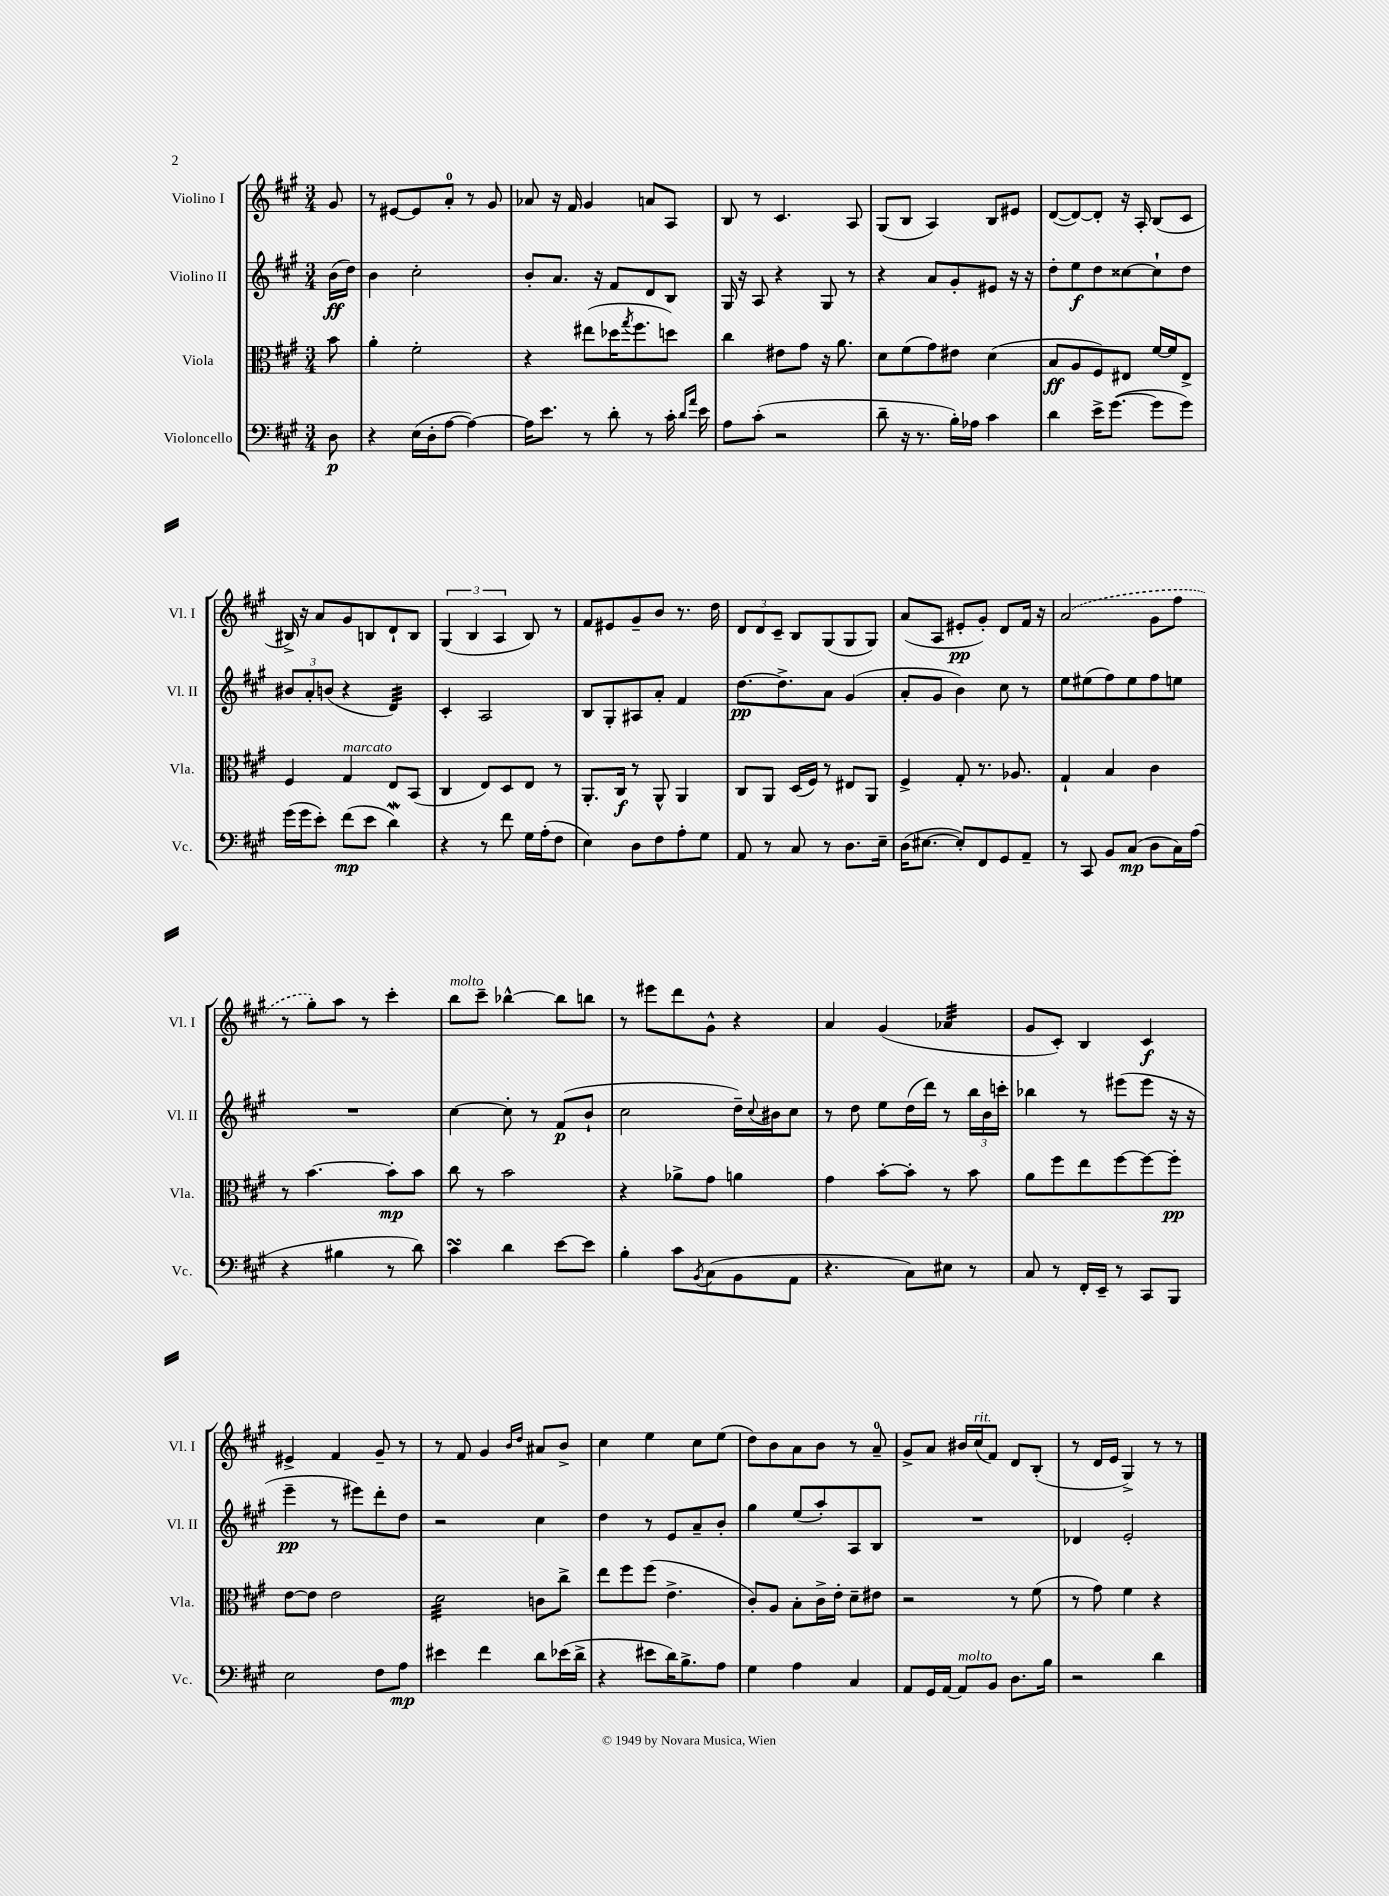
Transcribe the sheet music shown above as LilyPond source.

<<
\new StaffGroup <<
\new Staff = "s0" \with { instrumentName = "Violino I" shortInstrumentName = "Vl. I" } {
    \clef treble \key a \major \numericTimeSignature \time 3/4 \partial 8
    gis'8 |
    r8 eis'8~ eis'8 a'8-0-. r8 gis'8 |
    aes'8 r16 fis'16 gis'4 a'8 a8 |
    b8 r8 cis'4. a8 |
    gis8( b8 a4) b8 eis'8 |
    d'8~( d'8~) d'8-. r16 a16-. b8( cis'8 |
    bis16->) r16 a'8 gis'8 b8 d'8-! b8 |
    \tuplet 3/2 { gis4( b4 a4 } b8) r8 |
    fis'8 eis'8 gis'8-- b'8 r8. d''16 |
    \tuplet 3/2 { d'8 d'8 cis'8-- } b8 gis8( gis8 gis8) |
    a'8( a8 eis'8-.\pp gis'8-.) d'8 fis'16 r16 |
    \once \slurDashed a'2( gis'8 fis''8 |
    r8 gis''8-.) a''8 r8 cis'''4-. |
    b''8^\markup { \italic "molto" } cis'''8-- bes''4~-^ bes''8 b''8 |
    r8 eis'''8 d'''8 gis'8-^ r4 |
    a'4 gis'4( aes'4:32 |
    gis'8 cis'8-.) b4 cis'4\f |
    eis'4-> fis'4 gis'8-- r8 |
    r8 fis'8 gis'4 \grace { b'16 d''16 } ais'8 b'8-> |
    cis''4 e''4 cis''8 e''8( |
    d''8) b'8 a'8 b'8 r8 a'8-0-- |
    gis'8-> a'8 bis'16 cis''16^\markup { \italic "rit." }( fis'8) d'8 b8-.( |
    r8 d'16 e'16 gis4->) r8 r8 \bar "|." |
}
\new Staff = "s1" \with { instrumentName = "Violino II" shortInstrumentName = "Vl. II" } {
    \clef treble \key a \major \numericTimeSignature \time 3/4 \partial 8
    b'16\ff( d''16) |
    b'4 cis''2-. |
    b'8-. a'8. r16 fis'8 d'8 b8 |
    gis16 r16 a8 r4 gis8 r8 |
    r4 a'8 gis'8-. eis'8 r16 r16 |
    d''8-. e''8\f d''8 cisis''8~ cisis''8-! d''8 |
    \tuplet 3/2 { bis'8 a'8-. b'8( } r4 d'4:32) |
    cis'4-. a2 |
    b8 gis8-. ais8 a'8-. fis'4 |
    d''8.~\pp d''8.-> a'8 gis'4( |
    a'8-. gis'8 b'4) cis''8 r8 |
    e''8 eis''8( fis''8) eis''8 fis''8 e''8 |
    R2. |
    cis''4~ cis''8-. r8 fis'8\p( b'8-! |
    cis''2 d''16--) \appoggiatura { cis''8 } bis'16 cis''8 |
    r8 d''8 e''8 d''16( d'''16) r8 \tuplet 3/2 { b''16 b'16 c'''16-. } |
    bes''4 r8 eis'''8( eis'''8 r16 r16 |
    e'''4--\pp r8 eis'''8) d'''8-. d''8 |
    r2 cis''4 |
    d''4 r8 e'8 a'8-- b'8-. |
    gis''4 e''8( a''8-.) a8 b8 |
    R2. |
    des'4 e'2-. \bar "|." |
}
\new Staff = "s2" \with { instrumentName = "Viola" shortInstrumentName = "Vla." } {
    \clef alto \key a \major \numericTimeSignature \time 3/4 \partial 8
    b'8 |
    a'4-. fis'2-. |
    r4 eis''8( des''16 \acciaccatura { gis''8 } fis''8. d''8) |
    cis''4 eis'8 gis'8 r16 a'8. |
    d'8 fis'8( gis'8) eis'8 d'4( |
    b8\ff a8 fis8) eis8 fis'16~ fis'16 eis8-> |
    fis4 gis4^\markup { \italic "marcato" } e8 b,8( |
    cis4 e8) d8 e8 r8 |
    a,8.-. cis16\f r8 a,8-^ a,4 |
    cis8 a,8 d16( fis16) r8 eis8 a,8 |
    fis4-> gis8-. r8. aes8. |
    gis4-! b4 cis'4 |
    r8 b'4.~ b'8-.\mp b'8 |
    cis''8 r8 b'2 |
    r4 aes'8-> gis'8 a'4 |
    gis'4 b'8~-. b'8-. r8 b'8 |
    a'8 fis''8 e''8 fis''8~ fis''8~ fis''8-.\pp |
    e'8~ e'8 e'2 |
    d'2:32 c'8 cis''8-> |
    e''8 fis''8 fis''8( e'4.-> |
    cis'8-.) a8 b8-. cis'16-> e'16-. d'8-- eis'8 |
    r2 r8 fis'8( |
    r8 gis'8) fis'4 r4 \bar "|." |
}
\new Staff = "s3" \with { instrumentName = "Violoncello" shortInstrumentName = "Vc." } {
    \clef bass \key a \major \numericTimeSignature \time 3/4 \partial 8
    d8\p |
    r4 e16( d16-. a8~ a4~) |
    a16 e'8. r8 d'8-. r8 cis'16-. \grace { d'16 a'16 } e'16 |
    a8 cis'8-.( r2 |
    d'8-- r16 r8. b16-.) aes16 cis'4 |
    d'4 e'16-> gis'8.~( gis'8 gis'8) |
    gis'16( gis'16 e'8-.) fis'8\mp( e'8 d'4\mordent) |
    r4 r8 fis'8 gis16 a16-.( fis8 |
    e4) d8 fis8 a8-. gis8 |
    a,8 r8 cis8 r8 d8. e16-- |
    d16( eis8.~ eis8-.) fis,8 gis,8 a,8-- |
    r8 cis,8 b,8 cis8\mp( d8 cis16) a16( |
    r4 bis4 r8 d'8) |
    cis'4\turn d'4 e'8~ e'8 |
    b4-. cis'8 \acciaccatura { b,8 } cis8( b,8 a,8 |
    r4. cis8) eis8 r8 |
    cis8 r8 fis,16-. e,16-- r8 cis,8 b,,8 |
    e2 fis8 a8\mp |
    eis'4 fis'4 d'8 ees'16( d'16-> |
    r4 eis'8 d'16) b8.-> a8 |
    gis4 a4 cis4 |
    a,8 gis,16 a,16~ a,8^\markup { \italic "molto" } b,8 d8. b16 |
    r2 d'4 \bar "|." |
}
>>
>>
\layout { \context { \Score \remove "Bar_number_engraver" } }
